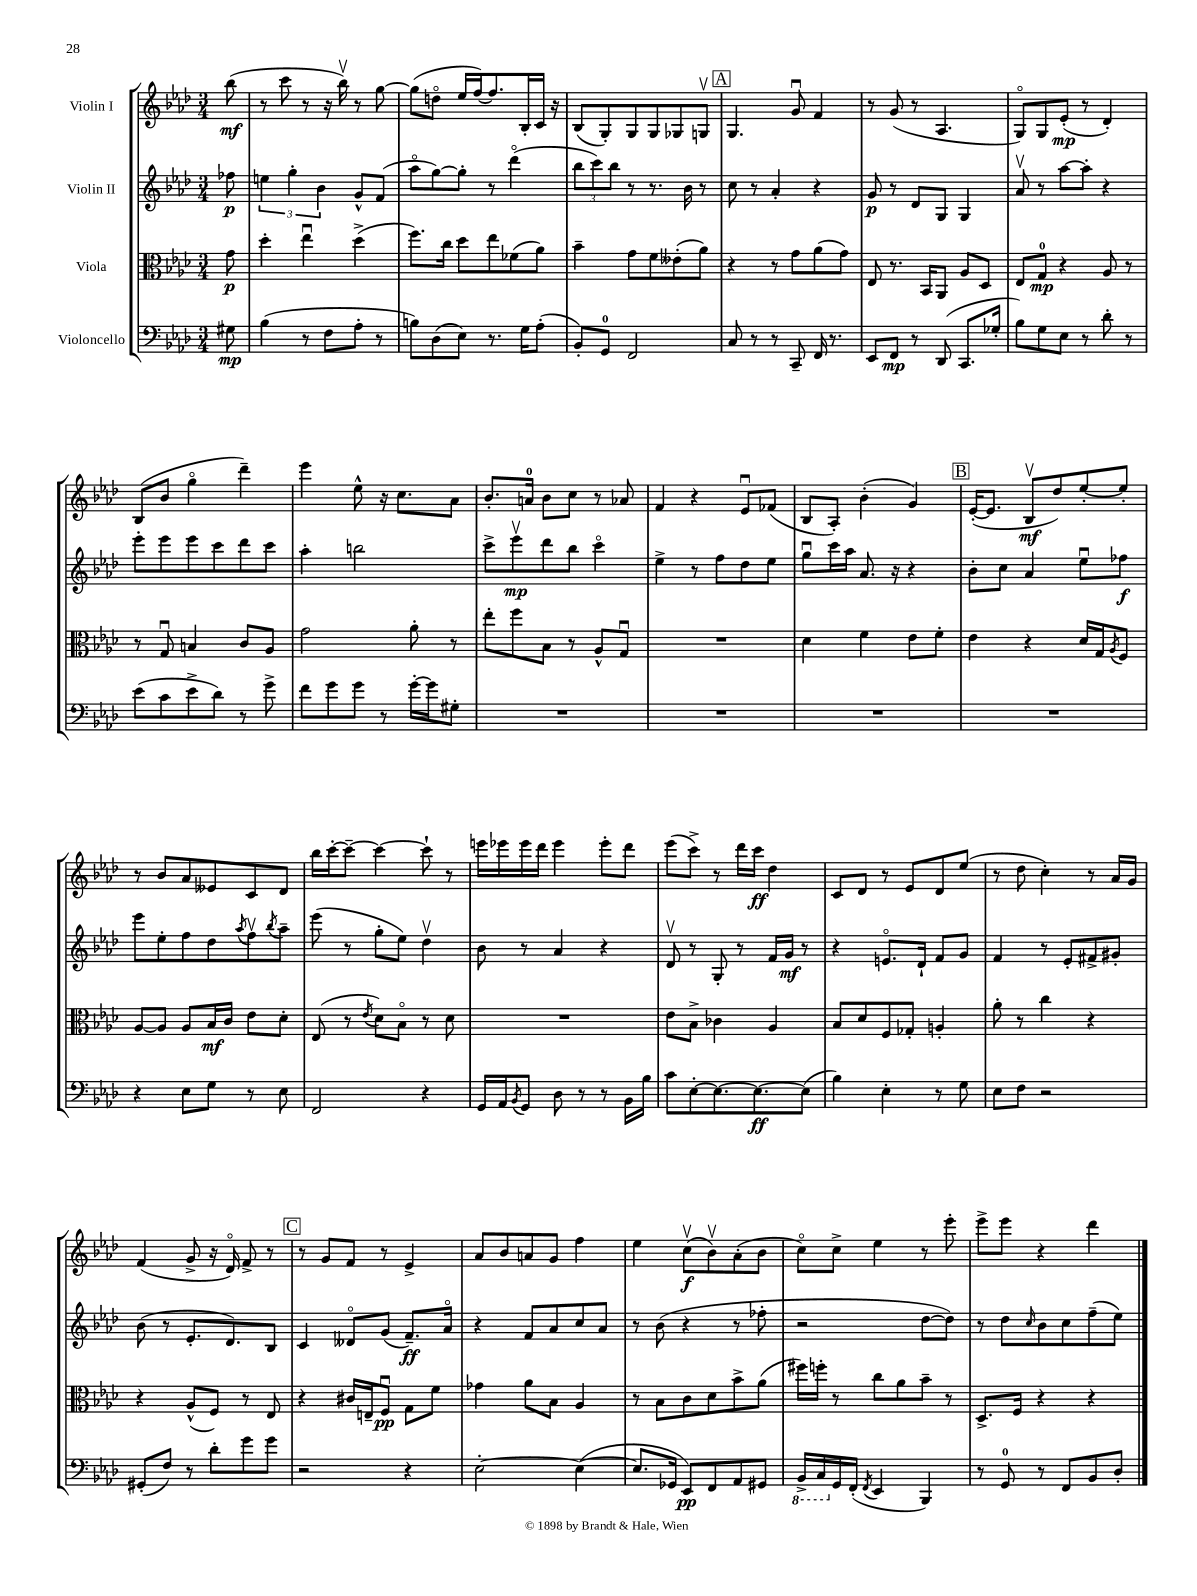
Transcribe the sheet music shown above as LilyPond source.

<<
\new StaffGroup <<
\new Staff = "s0" \with { instrumentName = "Violin I" } {
    \clef treble \key aes \major \numericTimeSignature \time 3/4 \partial 8
    bes''8\mf( |
    r8 c'''8 r8 r16 bes''16\upbow) r8 g''8~ |
    g''8( d''8\flageolet ees''16 f''16~) f''8. bes16-. c'16 r16 |
    bes8( g8-.) g8 g8 ges8 g8\upbow |
    \mark \markup { \box "A" } g4. g'8\downbow f'4 |
    r8 g'8( r8 aes4. |
    g8\flageolet) g8 ees'8-.\mp( r8 des'4-.) |
    bes8( bes'8 g''4\flageolet des'''4--) |
    ees'''4 ees''8-^ r16 c''8. aes'8 |
    bes'8.-. a'16-0 bes'8 c''8 r8 aes'8 |
    f'4 r4 ees'8\downbow fes'8( |
    bes8 aes8-.) bes'4-.( g'4) |
    \mark \markup { \box "B" } ees'16~-.( ees'8. bes8\upbow\mf des''8) ees''8~-. ees''8-. |
    r8 bes'8 aes'8 eeses'8 c'8 des'8 |
    bes''16 c'''16~-. c'''8~-- c'''4~ c'''8-! r8 |
    e'''16 ees'''16 ees'''16 des'''16 ees'''4 ees'''8-. des'''8 |
    ees'''8( c'''8->) r8 des'''16 c'''16\ff des''4 |
    c'8 des'8 r8 ees'8 des'8 ees''8( |
    r8 des''8 c''4-.) r8 aes'16 g'16 |
    f'4( g'8-> r16 des'16\flageolet) f'8-> r8 |
    \mark \markup { \box "C" } r8 g'8 f'8 r8 ees'4-> |
    aes'8 bes'8 a'8 g'8 f''4 |
    ees''4 c''8\upbow\f( bes'8\upbow) aes'8-.( bes'8 |
    c''8\flageolet) c''8-> ees''4 r8 ees'''8-. |
    ees'''8-> ees'''8 r4 des'''4 \bar "|." |
}
\new Staff = "s1" \with { instrumentName = "Violin II" } {
    \clef treble \key aes \major \numericTimeSignature \time 3/4 \partial 8
    fes''8\p |
    \tuplet 3/2 { e''4 g''4-. bes'4 } g'8-^ f'8( |
    aes''8\flageolet g''8~) g''8-. r8 des'''4\flageolet( |
    \tuplet 3/2 { bes''8 c'''8) bes''8 } r8 r8. bes'16 r8 |
    \mark \markup { \box "A" } c''8 r8 aes'4-. r4 |
    g'8\p r8 des'8 g8 g4 |
    aes'8\upbow r8 aes''8~ aes''8-. r4 |
    ees'''8-. ees'''8 ees'''8 c'''8 des'''8 c'''8 |
    aes''4-. b''2 |
    c'''8-> ees'''8\upbow\mp des'''8 bes''8 c'''4\flageolet |
    ees''4-> r8 f''8 des''8 ees''8 |
    g''8\downbow c'''16 aes''16 aes'8. r16 r4 |
    \mark \markup { \box "B" } bes'8-. c''8 aes'4 ees''8\downbow fes''8\f |
    ees'''8 ees''8-. f''8 des''8 \acciaccatura { aes''8 } f''8\upbow \acciaccatura { bes''8 } aes''8-- |
    ees'''8( r8 g''8-. ees''8) des''4\upbow |
    bes'8 r8 aes'4 r4 |
    des'8\upbow r8 g8-. r8 f'16 g'16\mf r8 |
    r4 e'8.\flageolet des'16-! f'8 g'8 |
    f'4 r8 ees'8-. fis'8-> gis'8-. |
    bes'8( r8 ees'8.-. des'8.) bes8 |
    \mark \markup { \box "C" } c'4 deses'8\flageolet g'8( f'8.--\ff) aes'16\flageolet |
    r4 f'8 aes'8 c''8 aes'8 |
    r8 bes'8( r4 r8 fes''8-. |
    r2 des''8~ des''8) |
    r8 des''8 \grace { c''16 } bes'8 c''8 f''8--( ees''8) \bar "|." |
}
\new Staff = "s2" \with { instrumentName = "Viola" } {
    \clef alto \key aes \major \numericTimeSignature \time 3/4 \partial 8
    g'8\p |
    des''4-. ees''4\downbow des''4->( |
    f''8.) c''16 des''8 ees''8 fes'8( aes'8) |
    bes'4-- g'8 f'8 eeses'8-.( aes'8) |
    \mark \markup { \box "A" } r4 r8 g'8 aes'8( g'8) |
    ees8 r8. bes,16 aes,8 aes8 des8 |
    ees8 g8-0\mp r4 aes8 r8 |
    r8 g8\downbow b4 c'8 aes8 |
    g'2 aes'8-. r8 |
    ees''8-. f''8 bes8 r8 aes8-^ g8\downbow |
    R2. |
    des'4 f'4 ees'8 f'8-. |
    \mark \markup { \box "B" } ees'4 r4 des'16 g16 \acciaccatura { aes8 } f8 |
    aes8~ aes8 aes8 bes16\mf c'16 ees'8 des'8-. |
    ees8( r8 \acciaccatura { ees'8 } des'8) bes8\flageolet r8 des'8 |
    R2. |
    ees'8 bes8-> ces'4 aes4 |
    bes8 des'8 f8 ges8-. a4-. |
    aes'8-. r8 c''4 r4 |
    r4 aes8-^( f8) r8 ees8 |
    \mark \markup { \box "C" } r4 cis'16 e16-- f8\downbow\pp g8 f'8 |
    ges'4 aes'8 bes8 aes4 |
    r8 bes8 c'8 des'8 bes'8-> aes'8( |
    fis''16) f''16-. r8 c''8 aes'8 bes'8-- r8 |
    des8.-> f16 r4 r4 \bar "|." |
}
\new Staff = "s3" \with { instrumentName = "Violoncello" } {
    \clef bass \key aes \major \numericTimeSignature \time 3/4 \partial 8
    gis8\mp |
    bes4( r8 f8 aes8-. r8 |
    b8) des8( ees8) r8. g16 aes8-.( |
    bes,8-.) g,8-0 f,2 |
    \mark \markup { \box "A" } c8 r8 r8 c,8-- f,16 r8. |
    ees,8 f,8\mp r8 des,8( c,8. ges16-. |
    bes8) g8 ees8 r8 des'8-. r8 |
    ees'8( c'8 ees'8-> des'8) r8 g'8-> |
    f'8 g'8 g'8 r8 g'16~-. g'16 gis8-. |
    R2. |
    R2. |
    R2. |
    \mark \markup { \box "B" } R2. |
    r4 ees8 g8 r8 ees8 |
    f,2 r4 |
    g,16 aes,16 \acciaccatura { bes,8 } g,8 des8 r8 r8 bes,16 bes16 |
    c'8 ees8~-. ees8.~ ees8.~\ff ees8( |
    bes4) ees4-. r8 g8 |
    ees8 f8 r2 |
    gis,8-.( f8) r8 des'8-. g'8 g'8 |
    \mark \markup { \box "C" } r2 r4 |
    ees2~-. ees4~( |
    ees8. ges,16 ees,8\pp) f,8 aes,8 gis,8 |
    \ottava #-1 bes,,16-> c,16 \ottava #0 g,16 f,16-.( \acciaccatura { f,8 } ees,4 bes,,4) |
    r8 g,8-0 r8 f,8 bes,8 des8-. \bar "|." |
}
>>
>>
\layout { \context { \Score \remove "Bar_number_engraver" } }
